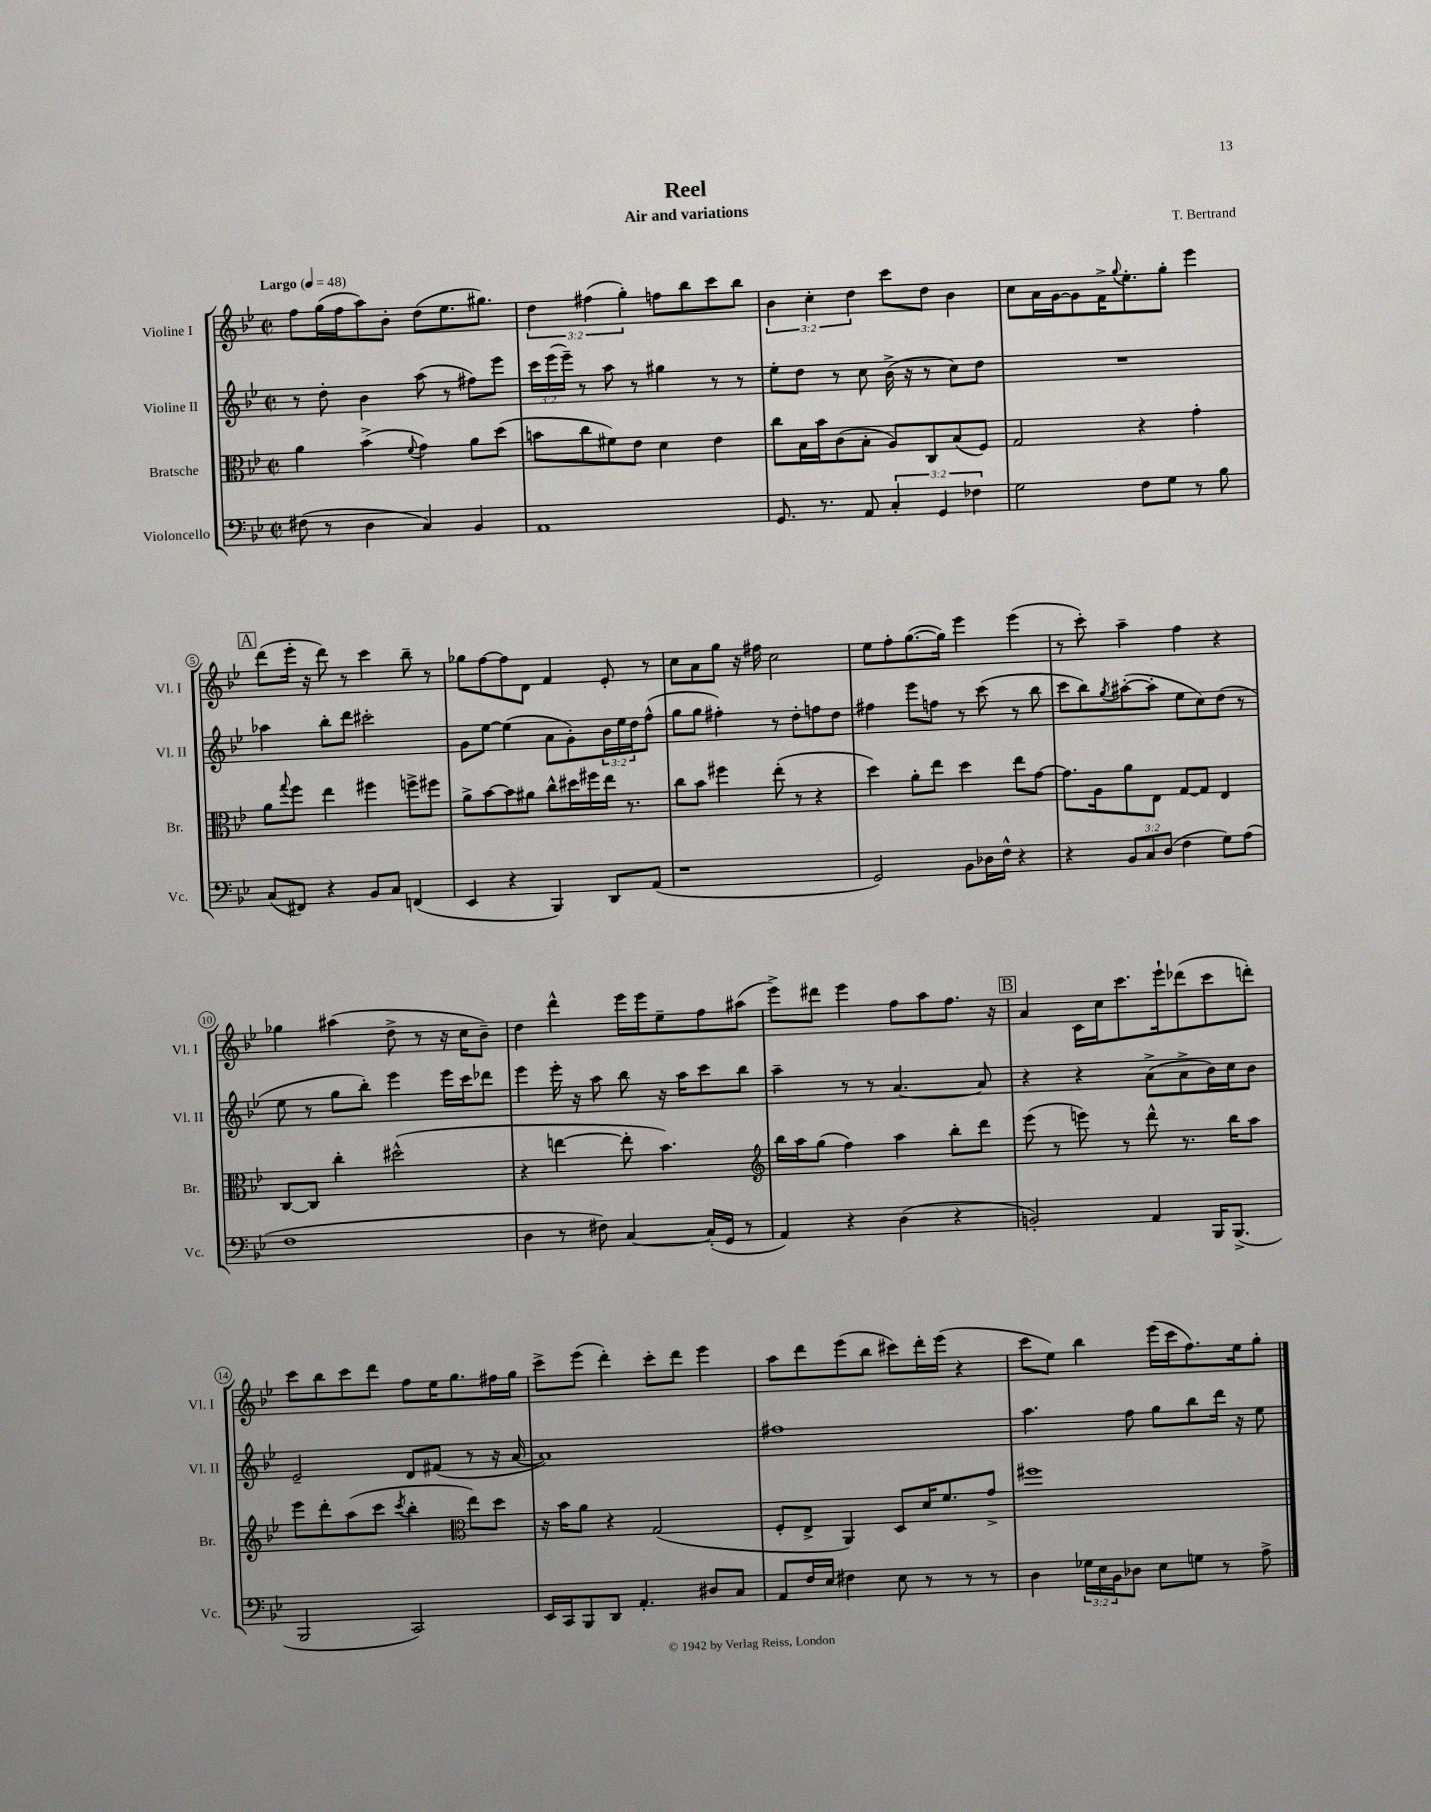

**kern	**kern	**kern	**kern
*part4	*part3	*part2	*part1
*staff4	*staff3	*staff2	*staff1
*I"Violoncello	*I"Bratsche	*I"Violine II	*I"Violine I
*I'Vc.	*I'Br.	*I'Vl. II	*I'Vl. I
*clefF4	*clefC3	*clefG2	*clefG2
*k[b-e-]	*k[b-e-]	*k[b-e-]	*k[b-e-]
*M2/2	*M2/2	*M2/2	*M2/2
*met(c|)	*met(c|)	*met(c|)	*met(c|)
*MM48	*MM48	*MM48	*MM48
=1	=1	=1	=1
!	!	!	!LO:TX:a:B:t=Largo
(8F#X\	4a\	8r	8ff\L
8r	.	8dd'\	(16gg\L
.	.	.	16ff\J
4D\	(4b-^\	4b-\	8aa\)
.	.	.	8b-'\J
.	8qqf/	.	.
4C/)	4g\)	(8aa\	(8dd\L
.	.	8r	8.ee-\
4BB-/	8a\L	8ff#X\L)	.
.	.	.	8.gg#X\J)
.	(8dd\J	8eee-\J	.
=2	=2	=2	=2
1AA	8bn\L	24ccc\LL	6dd\
.	.	(24eee-\	.
.	.	24eee-~\JJ)	.
.	8cc\	8r	.
.	.	.	(6ff#X\
.	8f#X\)	8aa\	.
.	.	.	6gg'\)
.	8e-\J	8r	.
.	4d\	4gg#X\	8ffn\L
.	.	.	8bb-\
.	4e-\	8r	8ccc\
.	.	8r	8bb-\J
=3	=3	=3	=3
8.GG/	8cc\L	8ee-'\L	6b-\
.	16B-\L	8dd\J	.
.	.	.	6cc'\
8.r	16b-\J	.	.
.	(8c\	8r	.
.	.	.	6dd\
8AA/	8B-'\J	8cc\	.
6C'/	8A/L)	(16b-^\	8ccc\L
.	.	16r	.
.	8C/	8r	8dd\J
6GG/	.	.	.
.	(8B-/	8cc\L)	4b-\
6F-X\	.	.	.
.	8F/J)	8dd\J	.
=4	=4	=4	=4
2G\	2G/	1r	8cc\L
.	.	.	16a\L
.	.	.	[16g\J
.	.	.	8g\]
.	.	.	16f^\K
.	.	.	8qqgg/
.	.	.	8.ee-'\
8F\L	4r	.	.
8G\J	.	.	8gg'\J
8r	4g'\	.	4eee-\
8B-\	.	.	.
!!LO:LB:g=z
!!LO:REH:place=s1:t=A
=5	=5	=5	=5
(8C/L	8a\L	4aa-X\	(8ddd\L
.	8qqgg/	.	.
8FF#X/J)	8ff\J	.	16eee-'\Jk
.	.	.	16r
4r	4ee-\	8bb-'\L	8ddd\)
.	.	8ddd\J	8r
8BB-/L	4ff#X\	2ccc#X'\	4ccc\
8C/J	.	.	.
(4FFn/	8ffn^\L	.	8bb-~\
.	8ff#X\J	.	8r
=6	=6	=6	=6
4EE-/	8a^\L	8g\L	8gg-X\L
.	[8b-\	[8ee-\J	[8ff\
4r	8b-\]	(4ee-\]	8ff\]
.	8a#X\J	.	8d\J
4BBB-/)	8cc^^\L	8a\L	4f/
.	16dd#X\L	8g'\)	.
.	16ff#X\	.	.
8DD/L	16ee-\JJ	24b-\L	8e-'/
.	.	24ee-\	.
.	8.r	.	.
.	.	24dd\J	.
(8AA/J	.	(8ff^^\J	8r
=7	=7	=7	=7
1r	8cc\L	8gg\L	8cc\L
.	8b-\J	8gg\J	8a\
.	4ff#X\	4ff#X'\)	8gg\J
.	.	.	16r
.	.	.	16ff#X\
.	(8ee-'\	8r	2cc\
.	8r	8dd'\L	.
.	4r	8ffn\	.
.	.	8dd\J	.
=8	=8	=8	=8
2GG/)	4dd\)	4ff#X\	8ee-\L
.	.	.	8ff'\
.	8a'\L	8eee-\L	([8.gg\
.	8ee-\J	8ffn\J	.
.	.	.	16gg\Jk])
8BB-\L	4dd\	8r	4eee-\
16D-X\L	.	(8ccc\	.
16F^^\JJ	.	.	.
4r	8ee-\L	8r	(4eee-\
.	[8g\J	8bb-\	.
=9	=9	=9	=9
4r	8.g\L]	8ccc\L	8r
.	.	8bb-\)	8ccc'\)
.	16A\k	.	.
.	.	8qgg/	.
12BB-/L	8a\	([8aa#X'\	4aa~\
12C/	.	.	.
.	8E-\J	8aa#'\J]	.
(12D/J	.	.	.
4F\	[8G/L	8ee-\L	4ff\
.	8G/J]	8cc\)	.
8G\L)	4E-/	(8dd\J	4r
(8A\J	.	8r	.
!!LO:LB:g=z
=10	=10	=10	=10
1F	[8C/L	8ee-\	4gg-X\
.	8C/J]	8r	.
.	4cc'\	8gg\L	(4aa#X\
.	.	8bb-'\J)	.
.	(2dd#X^^\	4eee-\	8dd^\
.	.	.	8r
.	.	16eee-\LL	16r
.	.	16ccc\J	16cc\KL
.	.	8ddd-X\J	8b-~\J)
=11	=11	=11	=11
4D\	4r	4eee-\	4dd\
8r	[4een\	16eee-'\	4ddd^^\
.	.	16r	.
8F#X\)	.	8aa\	.
[4C/	8ee'\]	8bb-\	16eee-\LL
.	.	.	16eee-\J
.	4.b-\)	16r	8ee-~\
.	.	16aa\KL	.
(16C'/LL]	.	8ccc\	8ff\
16GG/JJ	.	.	.
8r	.	8bb-\J	(8aa#X\J
=12	=12	=12	=12
*	*clefG2	*	*
4AA/)	16bb-\LL	4aa~\	8eee-^\L)
.	16aa\J	.	.
.	(8gg\J	.	8ddd#X\J
4r	4ff\)	8r	4eee-\
.	.	8r	.
(4D\	4aa\	[4.a/	8ff\L
.	.	.	8aa\
4r	8bb-'\L	.	8.ff\J
.	8ddd\J	8a/]	.
.	.	.	16r
!!LO:REH:place=s1:t=B
=13	=13	=13	=13
2BBn'/)	(8eee-\	4r	4a/
.	8r	.	.
.	8eeen\)	4r	16c\LL
.	.	.	16cc\J
.	8r	.	8.ccc\
4AA/	8ddd^^\	(8a^\L	.
.	.	.	16eee-`\k
.	8.r	8a^\	(8ddd-X\
16BBB-/KL	.	16b-\L)	8ccc\
(8.BBB-^/J	16bb-\KL	16cc\J	.
.	8aa\J	8b-\J	8dddn'\J)
!!LO:LB:g=z
=14	=14	=14	=14
2BBB-/	8eee-\L	2e-~/	8ccc\L
.	8ddd'\	.	8bb-\
.	(8aa\	.	8ccc\
.	8ccc\J	.	8ddd\J
.	8qccc/	.	.
2CC/)	4bb-'\	8d/L	8ff\L
.	.	(8f#X/J	16ee-\K
.	.	.	8.gg\
*	*clefC3	*	*
.	8ee-\L)	8r	.
.	8dd\J	16r	16ff#X\L
.	.	[16a/	16gg\JJ
=15	=15	=15	=15
16EE-/LL	16r	1a])	8ccc^\L
16CC/J	16b-\KL	.	.
8BBB-/	8a\J	.	(8eee-\J
8DD/J	4r	.	4ddd'\)
4.AA'/	.	.	.
.	(2G/	.	8ccc'\L
.	.	.	8ddd\J
8D#X/L	.	.	4eee-\
8C/J	.	.	.
=16	=16	=16	=16
8AA/L	8F'/L	1ff#X	8aa\L
16F/L	8E-^/J	.	8ddd\
16E-/JJ	.	.	.
4F#X\	4AA/)	.	(8eee-\
.	.	.	8bb-\J
8E-\	8D/L	.	8ccc#X\L)
8r	16d/K	.	16ddd'\L
.	8.f/	.	(16eee-\JJ
8r	.	.	4r
8r	8g^/J	.	.
=17	=17	=17	=17
4D\	1ff#X	4.aa\	8ccc\L
.	.	.	8ee-\J)
24G-X\LL	.	.	4bb-\
24E-\	.	.	.
24BB-\J	.	.	.
8D-X\J	.	8ff\	.
8E-\L	.	8gg\L	(16eee-\LL
.	.	.	16ccc\J
8Gn\J	.	8bb-\	8.ff\)
8r	.	16ddd\Jk	.
.	.	16r	16ee-\k
8A^\	.	8ee-\	8gg'\J
==	==	==	==
*-	*-	*-	*-
